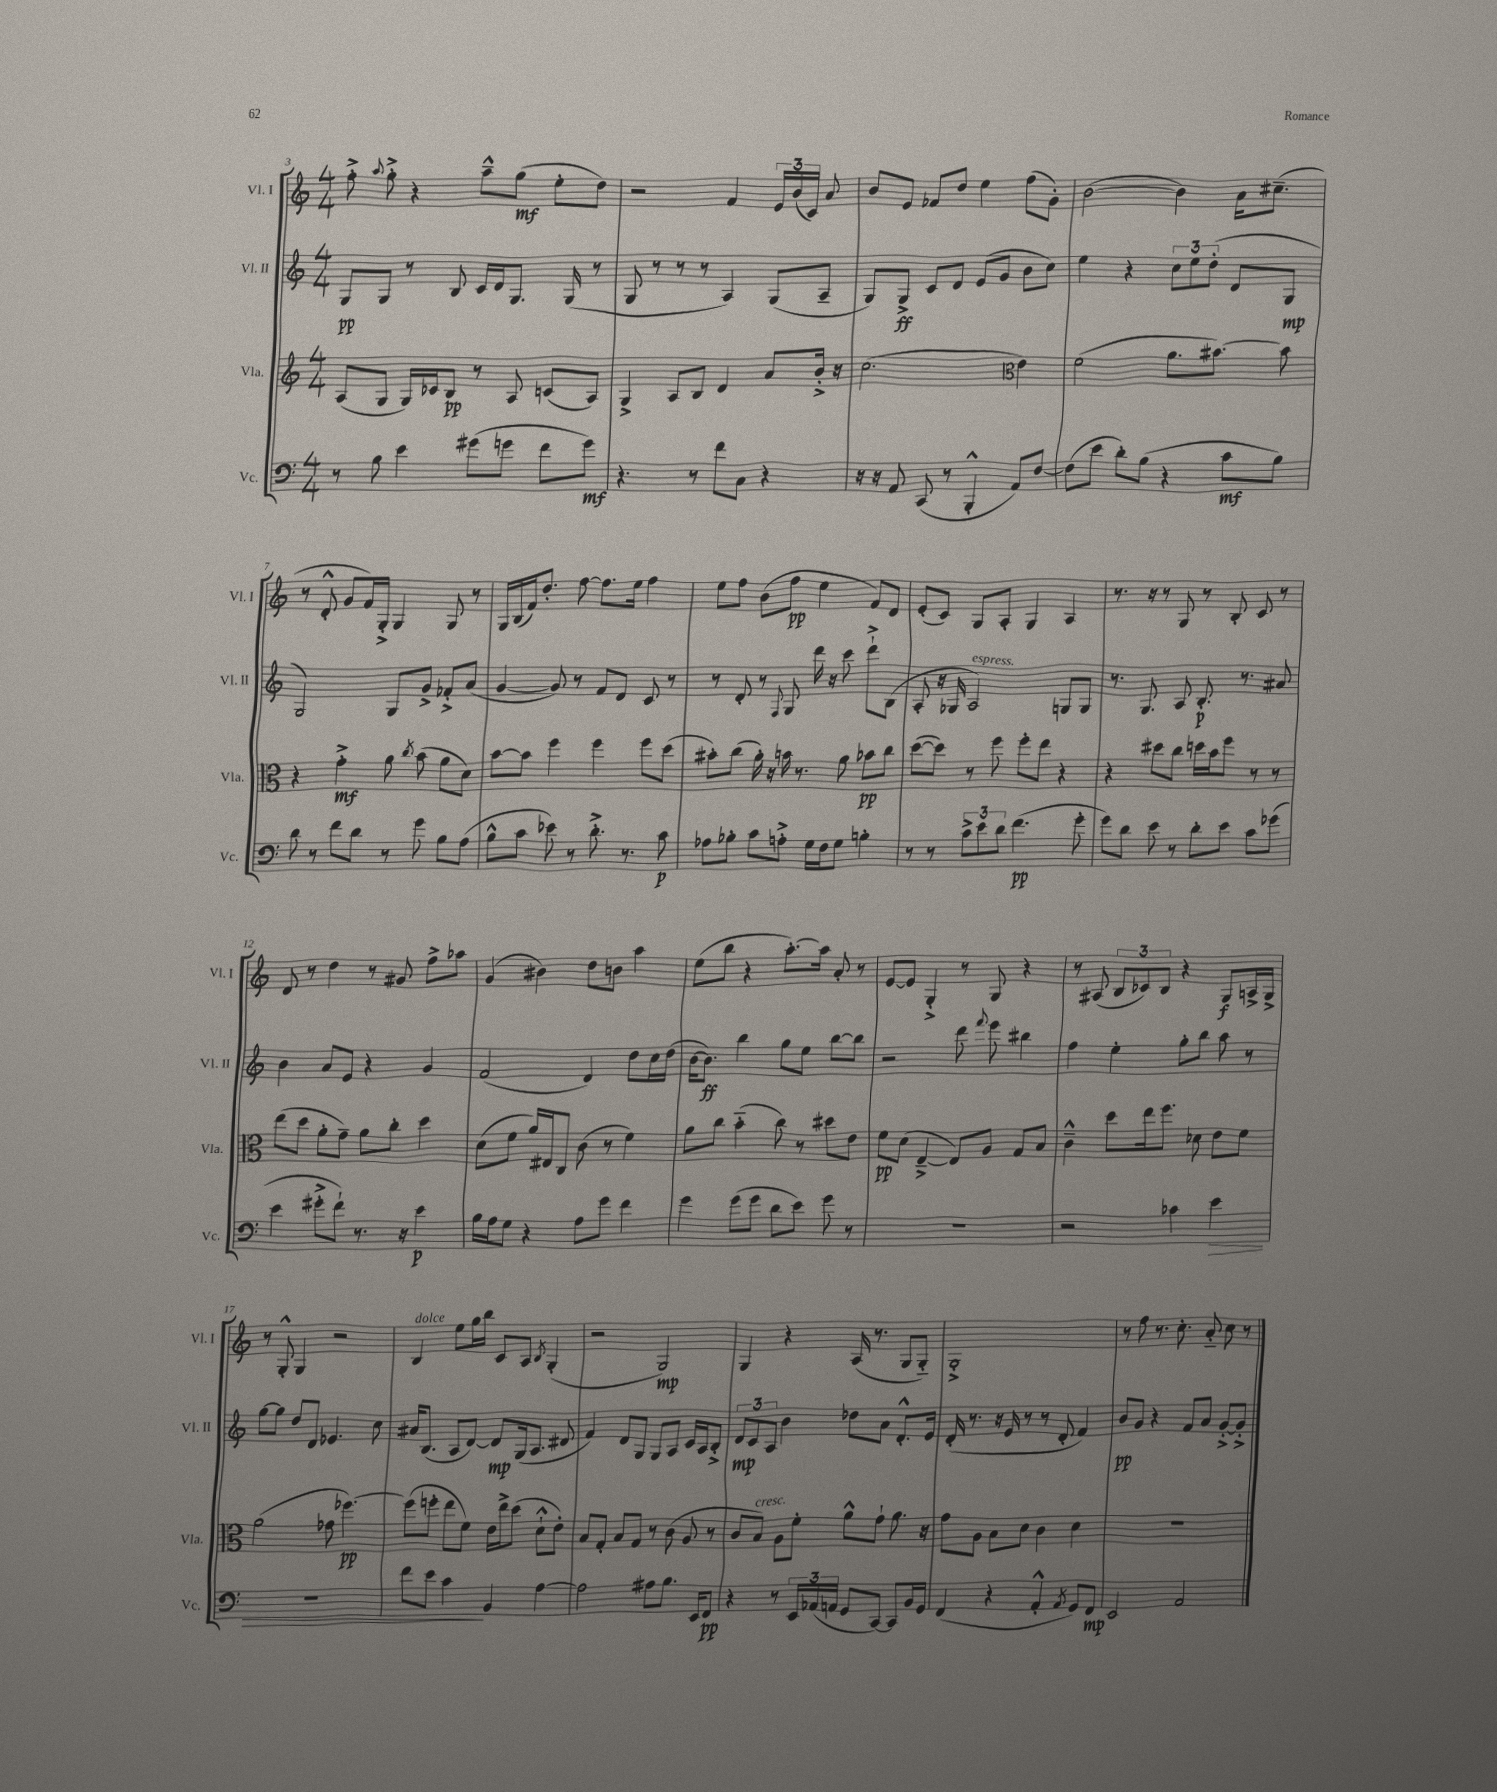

**kern	**kern	**kern	**kern
*staff4	*staff3	*staff2	*staff1
*clefF4	*clefG2	*clefG2	*clefG2
*k[]	*k[]	*k[]	*k[]
*M4/4	*M4/4	*M4/4	*M4/4
8r	(8A/L	8G/L	8ff'^\
.	.	.	8qqaa/
8B\	8G/J	8G/J	8gg'^\
4e\	16G/LL)	8r	4r
.	16c-/J	.	.
.	8B/J	8B/	.
(8g#\L	8r	16c/LL	8aa~^^\L
.	.	16d/J	.
8g\J	8A/	8.G/J	(8gg\J
8f\L	(8c/L	.	8ee'\L
.	.	(16G/	.
8g\J)	8A/J)	8r	8dd\J)
=	=	=	=
4.r	4G^/	8G/	2r
.	.	8r	.
.	8A/L	8r	.
8r	8B/J	8r	.
8f\L	4d/	4A/)	4f/
8C\J	.	.	.
4r	8a/L	(8G/L	24e/LL
.	.	.	(24b/
.	.	.	24c/JJ)
.	16b'^/Jk	8A~/J	8a/
.	16r	.	.
=	=	=	=
16r	(2.cc\	8G/L)	8b/L
16r	.	.	.
8AA/	.	8G^/J	8e/J
(8CC/	.	8c/L	8f-/L
8r	.	8d/J	8dd/J
4BBB'^^/	.	(8e/L	4ee\
.	.	8g/J	.
*	*clefC3	*	*
8AA/L)	4e\)	8b\L	(8ff\L
[8F/J	.	8cc\J)	8g'\J)
=	=	=	=
(8F\]L	(2f\	4ee\	([2b\
8e\J	.	.	.
8d'\L)	.	4r	.
(8B\J	.	.	.
4r	8.a\L	12cc\L	4b\])
.	.	12ee\	.
.	.	(12dd'\J	.
.	[8.b#\J)	.	.
8c\L	.	8d/L	16a\LK
.	.	.	(8.cc#~\J
8B\J)	8b#\]	8G/J	.
=	=	=	=
8d\	4r	2G/)	8r
8r	.	.	8d'^^/
8f\L	4g'^\	.	8g/L
8d\J	.	.	16f/L)
.	.	.	16G'^/JJ
8r	8a\	8G/L	4G/
.	8qcc/	.	.
8g\	(8b\	8g^/J	.
8B\L	8a\L	8f-'^/L	8G/
(8A\J	8d\J)	(8a/J	8r
=	=	=	=
8B^^\L	[8b\L	[4g/	16G/LL
.	.	.	(16B/
8c\J	8b\]J	.	16f/J)
.	.	.	8.dd'/J
8e-\)	4ff\	8g/])	.
8r	.	8r	[8ff\
8.d'^\	4ff\	8f/L	8.ff\]L
.	.	8d/J	.
8.r	.	.	16ee\Jk
.	8ff\L	8c/	4ff\
8c\	(8dd\J	8r	.
=	=	=	=
8A-\L	8b#'\L)	8r	8ee\L
8B-'\J	(8cc\J	8d'/	8ff\J
8c\L	16a'\)	8r	(8b\L
.	16r	.	.
.	.	8qqF/	.
8A'^\J	16b\	8G/	8ff\J
.	8.r	.	.
16G\LL	.	16ddd\	4ee\
16F\J	.	16r	.
8G\J	8a\	8ccc\	.
4B'\	8b-\L	8ddd`^\L	8f/L)
.	8cc\J	(8B\J	8d/J
=	=	=	=
8r	([8dd\L	8A'/	(8e'/L
8r	8dd\]J)	16r	8c/J)
.	.	16G-/	.
12c^\L	8r	2A/)	8G/L
12e\	.	.	.
.	8ff\	.	8A'/J
12d\J	.	.	.
(4.f\	8ff'\L	.	4G/
.	8ee\J	.	.
.	4r	8G/L	4A/
8g'\	.	8G/J	.
=	=	=	=
8g\L)	4r	8.r	8.r
8d\J	.	.	.
.	.	8.G/	16r
8e\	8dd#\L	.	8r
8r	8cc\J	8A/	8G/
8d'\L	16dd\LL	8.B'/	8r
.	16b\J	.	.
8e\J	8ff\J	.	8B'/
.	.	8.r	.
8c\L	8r	.	8c/
(8g-\J	8r	8a#/	8r
=	=	=	=
4e\	(8ee\L	4b\	8d/
.	8dd\J	.	8r
8g#'^\L	8a'\L	8a/L	4dd\
8f`\J)	8g~\J)	8e/J	.
8.r	8a\L	4r	8r
.	8cc'\J	.	8g#/
16r	.	.	.
4e\	4dd\	4g/	8ff^\L
.	.	.	8aa-\J
=	=	=	=
16B\LL	(8d\L	(2f/	(4g/
16A\J	.	.	.
8G\J	8f\J	.	.
4r	16a/LL)	.	4b#\)
.	16E#/J	.	.
.	8C/J	.	.
8A\L	(8c\	4d/)	8dd\L
8g\J	8r	.	8b\J
4f\	4f\)	8dd\L	4aa\
.	.	16cc\L	.
.	.	(16dd\JJ	.
=	=	=	=
4g\	8a\L	[16b\LK	(8ee\L
.	.	8.b\]J)	.
.	8cc\J	.	8bb\J
(8g\L	(4b'~\	4bb\	4r
8g\J	.	.	.
8d\L	8cc\)	8gg\L	[8.aa'\L)
8e\J)	8r	8ee\J	.
.	.	.	16aa\]Jk
8g\	8dd#\L	[8bb\L	8a'/
8r	8e\J	8bb\]J	8r
=	=	=	=
1r	8f\L	2r	[8e/L
.	(8d\J	.	8e/]J
.	[4E~^/	.	4G'^/
.	8E/]L)	8ddd\	8r
.	.	8qqfff/	.
.	8A/J	8eee\	8G/
.	8G/L	4bb#\	4r
.	8B/J	.	.
=	=	=	=
2r	4c~^^\	4ff\	8r
.	.	.	(8A#/
.	8dd\L	4ee'\	12B/L
.	.	.	12c-/)
.	16ee\k	.	.
.	.	.	12B/J
.	8.ff\J	.	.
4c-\	.	8gg'\L	4r
.	8d-\	8bb\J	.
4e\	8e\L	8aa\	8G/L
.	8f\J	8r	16A^/L
.	.	.	16G^/JJ
=	=	=	=
1r	(2a\	[8gg\L	8r
.	.	8gg\]J	8G'^^/
.	.	8dd/L	4G/
.	.	8d/J	.
.	8g-\	4.e-/	2r
.	[4.ff-\)	.	.
.	.	8cc\	.
=	=	=	=
8f\L	(8ff-\]L	16a#/LK	4B/
.	.	(8.B/J	.
8e\J	8ff'\J	.	.
4c\	8ee\L	8A/L	8ee\L
.	8f\J)	[8d/J)	16gg\L
.	.	.	16bb\JJ
4BB/	16e\LL	8d/]L	8c/L
.	16ee^\J	.	.
.	(8dd\J	(16G/k	8A/J
.	.	8.A/J	.
.	.	.	8qB/
[4A\	8d`^^\L	.	(4G'/
.	8e'\J)	8d#/	.
=	=	=	=
2A\]	8B/L	4f/)	2r
.	8G'/J	.	.
.	8B/L	8d/L	.
.	8G/J	8G/J	.
8A#\L	8r	8G/L	2G/)
8.B\J	(8c\	8A/J	.
.	8A/	16c/LL	.
16EE/LK	.	16A/J	.
8FF/J	8r	8B'^/J	.
=	=	=	=
4r	8c/L	12d/L	4G/
.	.	12c/	.
.	8B/J)	.	.
.	.	12A/J	.
8r	8A\L	4b\	4r
24EE/LL	8f'\J	.	.
(24AA-/	.	.	.
24AA/JJ	.	.	.
8GG/L	8a^^\L	8dd-\L	(16A/
.	.	.	8.r
[8CC/J)	8g`\J	8a\J	.
8CC/]L	8.a\	8.d'^^/L	8G/L
16BB/L	.	.	8G'~/J)
16GG/JJ	16r	16e/Jk	.
=	=	=	=
(4FF/	8g\L	(16d'/	1G'^
.	.	8.r	.
.	8A\J	.	.
4r	8B\L	16r	.
.	.	16e/	.
.	8d\J	8r	.
4AA'^^/	4c\	8r	.
.	.	8d'/	.
8qAA/	.	.	.
8GG/L)	4d\	4f/)	.
8FF/J	.	.	.
=	=	=	=
2EE/	1r	8b/L	8r
.	.	8g/J	8ff\
.	.	4r	8.r
.	.	.	8.cc'\
2AA/	.	8f/L	.
.	.	8a/J	8a'~/
.	.	[8g'^/L	8cc\
.	.	8g'^/]J	8r
==	==	==	==
*-	*-	*-	*-
